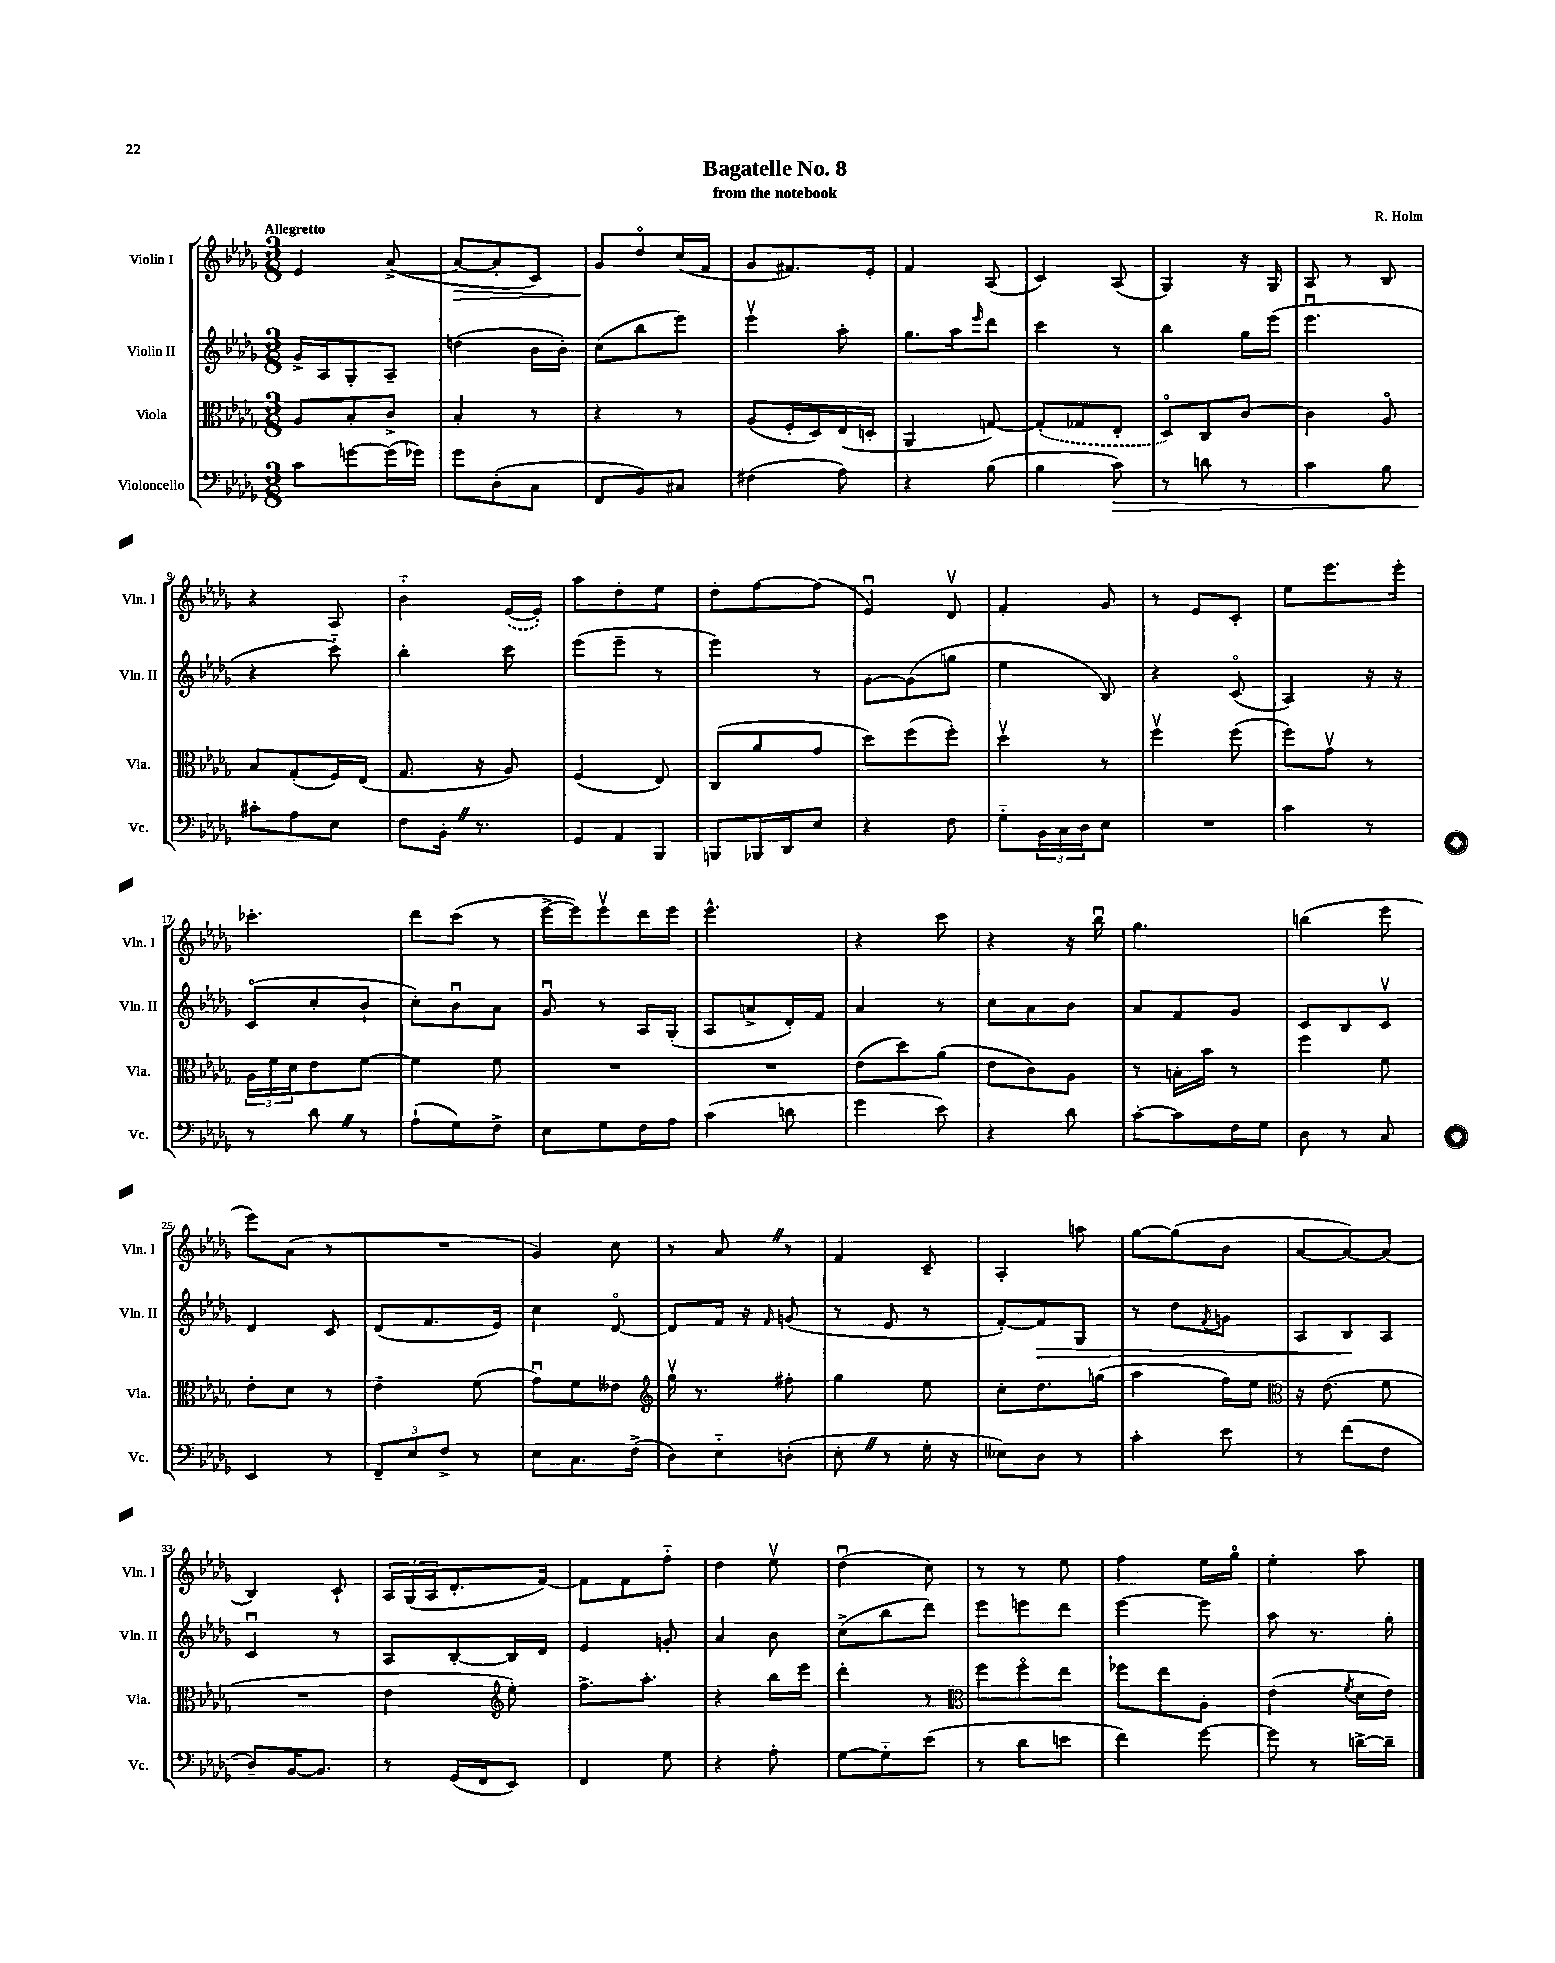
\header { title = "Bagatelle No. 8" composer = "R. Holm" subtitle = "from the notebook" }
<<
\new StaffGroup <<
\new Staff = "s0" \with { instrumentName = "Violin I" shortInstrumentName = "Vln. I" } {
    \clef treble \key des \major \numericTimeSignature \time 3/8 \tempo "Allegretto"
    ees'4 aes'8~->( |
    aes'8~\> aes'8-. c'8) |
    ges'8\! des''8\flageolet c''16( f'16 |
    ges'8 fis'8.) ees'16-. |
    f'4 aes8( |
    c'4) aes8( |
    ges4) r16 ges16 |
    aes8 r8 bes8 |
    r4 aes8 |
    bes'4-_ \once \slurDashed ees'16~( ees'16-.) |
    aes''8 des''8-. ees''8 |
    des''8-. f''8~ f''8( |
    ees'4\downbow) des'8\upbow |
    f'4-. ges'8 |
    r8 ees'8 c'8-. |
    ees''8 ees'''8. ees'''16-. |
    ces'''4.-. |
    des'''8 c'''8( r8 |
    ees'''16~-> ees'''16) ees'''8\upbow des'''16 ees'''16 |
    ees'''4.-^ |
    r4 c'''8 |
    r4 r16 bes''16\downbow |
    ges''4. |
    b''4( ees'''8 |
    ees'''8) aes'8( r8 |
    R4. |
    ges'4) c''8 |
    r8 aes'8 \once \override BreathingSign.text = \markup { \musicglyph "scripts.caesura.straight" } \breathe r8 |
    f'4 c'8-- |
    aes4-. a''8 |
    ges''8~ ges''8( bes'8 |
    aes'8~ aes'8~) aes'8( |
    bes4) c'8-! |
    \tuplet 3/2 { aes16 ges16( aes16 } des'8.-. f'16~) |
    f'8 f'8 f''8-_ |
    des''4 ees''8\upbow |
    des''4\downbow( c''8) |
    r8 r8 ees''8 |
    f''4 ees''16 ges''16\flageolet |
    ees''4-. aes''8 \bar "|." |
}
\new Staff = "s1" \with { instrumentName = "Violin II" shortInstrumentName = "Vln. II" } {
    \clef treble \key des \major \numericTimeSignature \time 3/8
    ges'16-> aes16 ges8-. aes8-- |
    d''4( bes'16 bes'16-.) |
    c''8( bes''8 ees'''8) |
    ees'''4\upbow aes''8-. |
    ges''8. aes''16 \grace { ees'''16 } des'''8 |
    c'''4 r8 |
    bes''4 ges''16 ees'''16( |
    ees'''4.\downbow |
    r4 c'''8-_) |
    bes''4-. c'''8 |
    ees'''8( ees'''8-- r8 |
    ees'''4) r8 |
    ges'8~ ges'8( g''8 |
    ees''4 bes8) |
    r4 c'8\flageolet( |
    aes4) r16 r16 |
    c'8\flageolet( c''8-. bes'8-! |
    c''8-.) bes'8\downbow aes'8 |
    ges'8\downbow r8 aes16 ges16-.( |
    aes8 a'8-> des'16-.) f'16 |
    aes'4 r8 |
    c''8 aes'8 bes'8 |
    aes'8 f'8 ges'8 |
    c'8 bes8 c'8\upbow |
    des'4 c'8 |
    des'8( f'8. ees'16) |
    c''4 des'8~\flageolet |
    des'8 f'16 r16 \grace { f'16 } g'8( |
    r8 ees'8 r8 |
    f'8~-.) f'8\> ges8 |
    r8 des''8 \acciaccatura { f'8 } g'8 |
    aes8 bes8\! aes8 |
    c'4\downbow r8 |
    aes8 bes8~-. bes16 des'16 |
    ees'4 g'8-. |
    aes'4 bes'8 |
    c''8->( bes''8 des'''8) |
    ees'''8 e'''8 des'''8 |
    ees'''4~ ees'''8 |
    aes''8 r8. ges''16-. \bar "|." |
}
\new Staff = "s2" \with { instrumentName = "Viola" shortInstrumentName = "Vla." } {
    \clef alto \key des \major \numericTimeSignature \time 3/8
    aes8 bes8-. c'8-> |
    bes4-. r8 |
    r4 r8 |
    aes8( f16-. des16) ees16( d16-. |
    aes,4 g8~) |
    \once \slurDashed g8-.( ges8 ees8-. |
    des8\flageolet) c8 c'8~ |
    c'4 aes8\flageolet |
    bes8 ges8-.( f16) ees16( |
    ges8. r16 aes8) |
    f4( ees8) |
    c8( aes'8 ges'8 |
    des''8) f''8( f''8-.) |
    des''4\upbow r8 |
    f''4\upbow f''8( |
    f''8) ges'8\upbow r8 |
    \tuplet 3/2 { aes16 f'16 des'16 } ees'8 f'8~ |
    f'4 f'8 |
    R4. |
    R4. |
    ees'8( des''8) aes'8( |
    ees'8 c'8) aes8 |
    r8 b16-. bes'16 r8 |
    f''4 f'8 |
    ees'8-. des'8 r8 |
    ees'4-- f'8( |
    ges'8\downbow) f'8 eeses'8 |
    \clef treble ges''16\upbow r8. fis''8-. |
    ges''4 ees''8 |
    c''8-. des''8. g''16( |
    aes''4 f''16) ees''16 |
    \clef alto r16 ees'8.( f'8 |
    R4. |
    ees'4 \clef treble ees''8-.) |
    f''8.-> aes''8.-. |
    r4 bes''16 ees'''16 |
    des'''4-. r8 |
    \clef alto f''8 f''8\flageolet ees''8 |
    fes''8 ees''8 aes8-. |
    ees'4( \acciaccatura { f'8 } des'16 ees'16) \bar "|." |
}
\new Staff = "s3" \with { instrumentName = "Violoncello" shortInstrumentName = "Vc." } {
    \clef bass \key des \major \numericTimeSignature \time 3/8
    c'8 g'8~ g'16( ges'16) |
    ges'8 des8-.( c8 |
    f,8 bes,8) cis8 |
    fis4( aes8) |
    r4 bes8( |
    bes4 c'8\>) |
    r8 d'8 r8 |
    c'4 bes8 |
    cis'8-.\! aes8 ees8 |
    f8 bes,16-. \once \override BreathingSign.text = \markup { \musicglyph "scripts.caesura.straight" } \breathe r8. |
    ges,8 aes,8 bes,,8 |
    b,,8 bes,,16 des,16 ees8 |
    r4 f8 |
    ges8-_ \tuplet 3/2 { bes,16 c16 des16 } ees8 |
    R4. |
    c'4 r8 |
    r8 des'8 \once \override BreathingSign.text = \markup { \musicglyph "scripts.caesura.straight" } \breathe r8 |
    aes8-!( ges8) f8-> |
    ees8 ges8 f16 aes16 |
    c'4( d'8 |
    ges'4 ees'8) |
    r4 des'8 |
    c'8~-. c'8 f16 ges16 |
    des8 r8 c8 |
    ees,4 r8 |
    \tuplet 3/2 { f,8-- ees8 f8-> } r8 |
    ees8 c8. f16->( |
    des8) ees8-_ d8-.( |
    ees8-. \once \override BreathingSign.text = \markup { \musicglyph "scripts.caesura.straight" } \breathe r8 ges16-. r16 |
    eeses8) des8 r8 |
    c'4-. ees'8 |
    r8 f'8( f8 |
    des8--) bes,16~ bes,8. |
    r8 ges,16( f,16 ees,8) |
    f,4 ges8 |
    r4 aes8-. |
    ges8~ ges8-_ ees'8( |
    r8 des'8 e'8 |
    f'4) ges'8~ |
    ges'8 r8 d'16~-> d'16-- \bar "|." |
}
>>
>>
